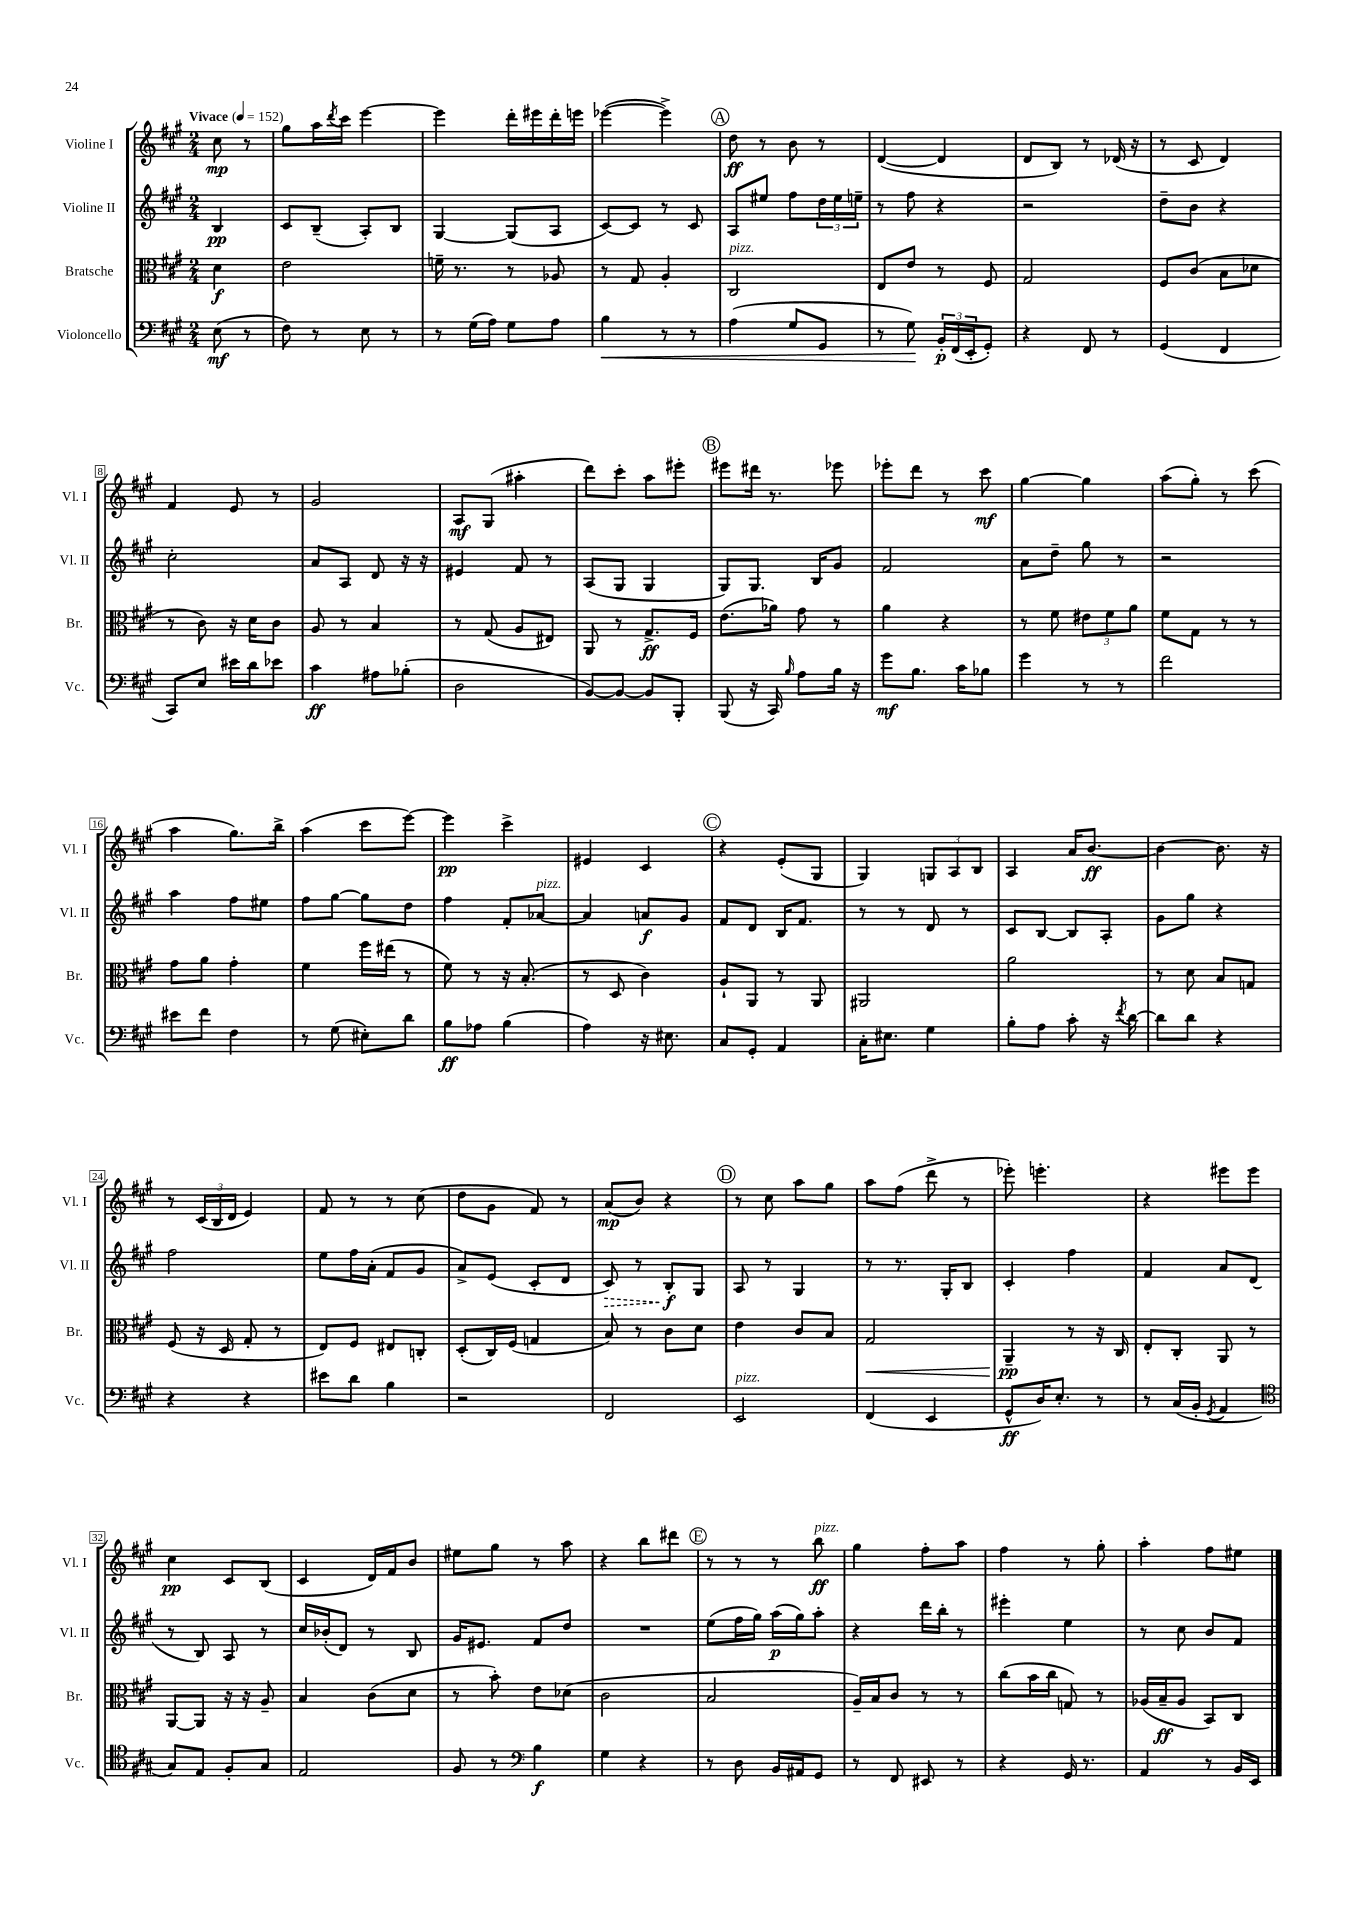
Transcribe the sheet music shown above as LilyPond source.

<<
\new StaffGroup <<
\new Staff = "s0" \with { instrumentName = "Violine I" shortInstrumentName = "Vl. I" } {
    \clef treble \key a \major \numericTimeSignature \time 2/4 \partial 4 \tempo "Vivace" 4 = 152
    cis''8\mp r8 |
    gis''8 a''16 \acciaccatura { d'''8 } cis'''16 e'''4~ |
    e'''4 d'''16-. eis'''16 d'''16-. e'''16 |
    ees'''4~( ees'''4->) |
    \mark \markup { \circle "A" } d''8\ff r8 b'8 r8 |
    d'4~( d'4 |
    d'8 b8) r8 des'16( r16 |
    r8 cis'8 d'4) |
    fis'4 e'8 r8 |
    gis'2 |
    a8\mf gis8( ais''4-. |
    d'''8) cis'''8-. a''8 eis'''8-. |
    \mark \markup { \circle "B" } eis'''8 dis'''16 r8. ees'''8 |
    ees'''8-. d'''8 r8 cis'''8\mf |
    gis''4~ gis''4 |
    a''8( gis''8-.) r8 cis'''8( |
    a''4 gis''8.) b''16-> |
    a''4( cis'''8 e'''8~) |
    e'''4\pp cis'''4-> |
    eis'4 cis'4 |
    \mark \markup { \circle "C" } r4 e'8-.( gis8 |
    gis4) \tuplet 3/2 { g8 a8 b8 } |
    a4 a'16 b'8.~\ff |
    b'4~ b'8. r16 |
    r8 \tuplet 3/2 { cis'16( b16 d'16 } e'4) |
    fis'8 r8 r8 cis''8( |
    d''8 gis'8 fis'8) r8 |
    a'8\mp( b'8) r4 |
    \mark \markup { \circle "D" } r8 cis''8 a''8 gis''8 |
    a''8 fis''8( d'''8-> r8 |
    ees'''8-.) e'''4.-. |
    r4 eis'''8 eis'''8 |
    cis''4\pp cis'8 b8( |
    cis'4 d'16) fis'16 b'8 |
    eis''8 gis''8 r8 a''8 |
    r4 b''8 dis'''8 |
    \mark \markup { \circle "E" } r8 r8 r8 b''8\ff^\markup { \italic "pizz." } |
    gis''4 fis''8-. a''8 |
    fis''4 r8 gis''8-. |
    a''4-. fis''8 eis''8 \bar "|." |
}
\new Staff = "s1" \with { instrumentName = "Violine II" shortInstrumentName = "Vl. II" } {
    \clef treble \key a \major \numericTimeSignature \time 2/4 \partial 4
    b4\pp |
    cis'8 b8--( a8-.) b8 |
    gis4~ gis8( a8 |
    cis'8~) cis'8 r8 cis'8 |
    \mark \markup { \circle "A" } a8 eis''8 fis''8 \tuplet 3/2 { d''16 eis''16 e''16-- } |
    r8 fis''8 r4 |
    r2 |
    d''8-- b'8 r4 |
    cis''2-. |
    a'8 a8 d'8 r16 r16 |
    eis'4 fis'8 r8 |
    a8( gis8 gis4 |
    \mark \markup { \circle "B" } gis8) gis8. b16 gis'8 |
    fis'2 |
    a'8 d''8-- gis''8 r8 |
    r2 |
    a''4 fis''8 eis''8 |
    fis''8 gis''8~ gis''8 d''8 |
    fis''4 fis'8-. aes'8~^\markup { \italic "pizz." } |
    aes'4 a'8\f gis'8 |
    \mark \markup { \circle "C" } fis'8 d'8 b16 fis'8. |
    r8 r8 d'8 r8 |
    cis'8 b8~ b8 a8-. |
    gis'8 gis''8 r4 |
    fis''2 |
    e''8 fis''16 a'16-.( fis'8 gis'8 |
    a'8->) e'8( cis'8-. d'8 |
    \once \override Hairpin.style = #'dashed-line cis'8\>) r8 b8-.\f\! gis8 |
    \mark \markup { \circle "D" } a8 r8 gis4 |
    r8 r8. gis16-. b8 |
    cis'4-. fis''4 |
    fis'4 a'8 d'8( |
    r8 b8) a8 r8 |
    cis''16 bes'16-.( d'8) r8 b8 |
    gis'16 eis'8. fis'8 d''8 |
    R2 |
    \mark \markup { \circle "E" } e''8( fis''16 gis''16) a''16\p( gis''16) a''8-. |
    r4 d'''16 b''16-. r8 |
    eis'''4-. e''4 |
    r8 cis''8 b'8 fis'8 \bar "|." |
}
\new Staff = "s2" \with { instrumentName = "Bratsche" shortInstrumentName = "Br." } {
    \clef alto \key a \major \numericTimeSignature \time 2/4 \partial 4
    d'4\f |
    e'2 |
    f'16-- r8. r8 aes8 |
    r8 gis8 a4-. |
    \mark \markup { \circle "A" } cis2^\markup { \italic "pizz." } |
    e8 e'8 r8 fis8 |
    gis2 |
    fis8 cis'8( b8 des'8 |
    r8 cis'8) r16 d'16 cis'8 |
    a8 r8 b4 |
    r8 gis8( a8 eis8) |
    a,8 r8 gis8.->\ff fis16 |
    \mark \markup { \circle "B" } e'8.( aes'16) gis'8 r8 |
    a'4 r4 |
    r8 fis'8 \tuplet 3/2 { eis'8 fis'8 a'8 } |
    fis'8 gis8 r8 r8 |
    gis'8 a'8 gis'4-. |
    fis'4 fis''16 eis''16( r8 |
    fis'8) r8 r16 b8.-.( |
    r8 d8 cis'4) |
    \mark \markup { \circle "C" } a8-! a,8 r8 a,8 |
    ais,2 |
    a'2 |
    r8 d'8 b8 g8 |
    fis8( r16 d16 gis8-. r8 |
    e8) fis8 eis8 c8-. |
    d8-.( cis16) fis16( g4 |
    b8) r8 cis'8 d'8 |
    \mark \markup { \circle "D" } e'4 cis'8 b8 |
    gis2\< |
    a,4--\pp\! r8 r16 cis16 |
    e8-. cis8-. a,8 r8 |
    a,8~ a,8 r16 r16 a8-- |
    b4 cis'8( d'8 |
    r8 b'8-.) e'8 des'8( |
    cis'2 |
    \mark \markup { \circle "E" } b2 |
    a16--) b16 cis'8 r8 r8 |
    cis''8( b'16 cis''16 g8) r8 |
    aes16( b16--\ff aes8 b,8) cis8 \bar "|." |
}
\new Staff = "s3" \with { instrumentName = "Violoncello" shortInstrumentName = "Vc." } {
    \clef bass \key a \major \numericTimeSignature \time 2/4 \partial 4
    e8\mf( r8 |
    fis8) r8 e8 r8 |
    r8 gis16( a16) gis8 a8 |
    b4\< r8 r8 |
    \mark \markup { \circle "A" } a4( gis8 gis,8 |
    r8 gis8\!) \tuplet 3/2 { b,16-.\p fis,16( e,16-. } gis,8-.) |
    r4 fis,8 r8 |
    gis,4( fis,4 |
    cis,8) e8 eis'16 d'16 ees'8 |
    cis'4\ff ais8 bes8-.( |
    d2 |
    b,8~) b,8~ b,8 b,,8-. |
    \mark \markup { \circle "B" } b,,8( r16 cis,16) \grace { b16 } a8 b16 r16 |
    gis'8\mf b8. cis'16 bes8 |
    gis'4 r8 r8 |
    fis'2 |
    eis'8 fis'8 fis4 |
    r8 gis8( eis8-.) d'8 |
    b8\ff aes8 b4( |
    a4) r16 eis8. |
    \mark \markup { \circle "C" } cis8 gis,8-. a,4 |
    cis16-. eis8. gis4 |
    b8-. a8 cis'8-. r16 \acciaccatura { fis'8 } d'16~ |
    d'8 d'8 r4 |
    r4 r4 |
    eis'8 d'8 b4 |
    r2 |
    fis,2 |
    \mark \markup { \circle "D" } e,2^\markup { \italic "pizz." } |
    fis,4( e,4 |
    gis,8-^\ff d16) e8.-. r8 |
    r8 cis16( b,16-. \acciaccatura { gis,8 } a,4 |
    \clef tenor gis8) e8 fis8-. gis8 |
    e2 |
    fis8 r8 \clef bass b4\f |
    gis4 r4 |
    \mark \markup { \circle "E" } r8 d8 b,16 ais,16 gis,8 |
    r8 fis,8 eis,8 r8 |
    r4 gis,16 r8. |
    a,4 r8 b,16 e,16 \bar "|." |
}
>>
>>
\layout { \context { \Score \override BarNumber.stencil = #(make-stencil-boxer 0.1 0.3 ly:text-interface::print) } }
